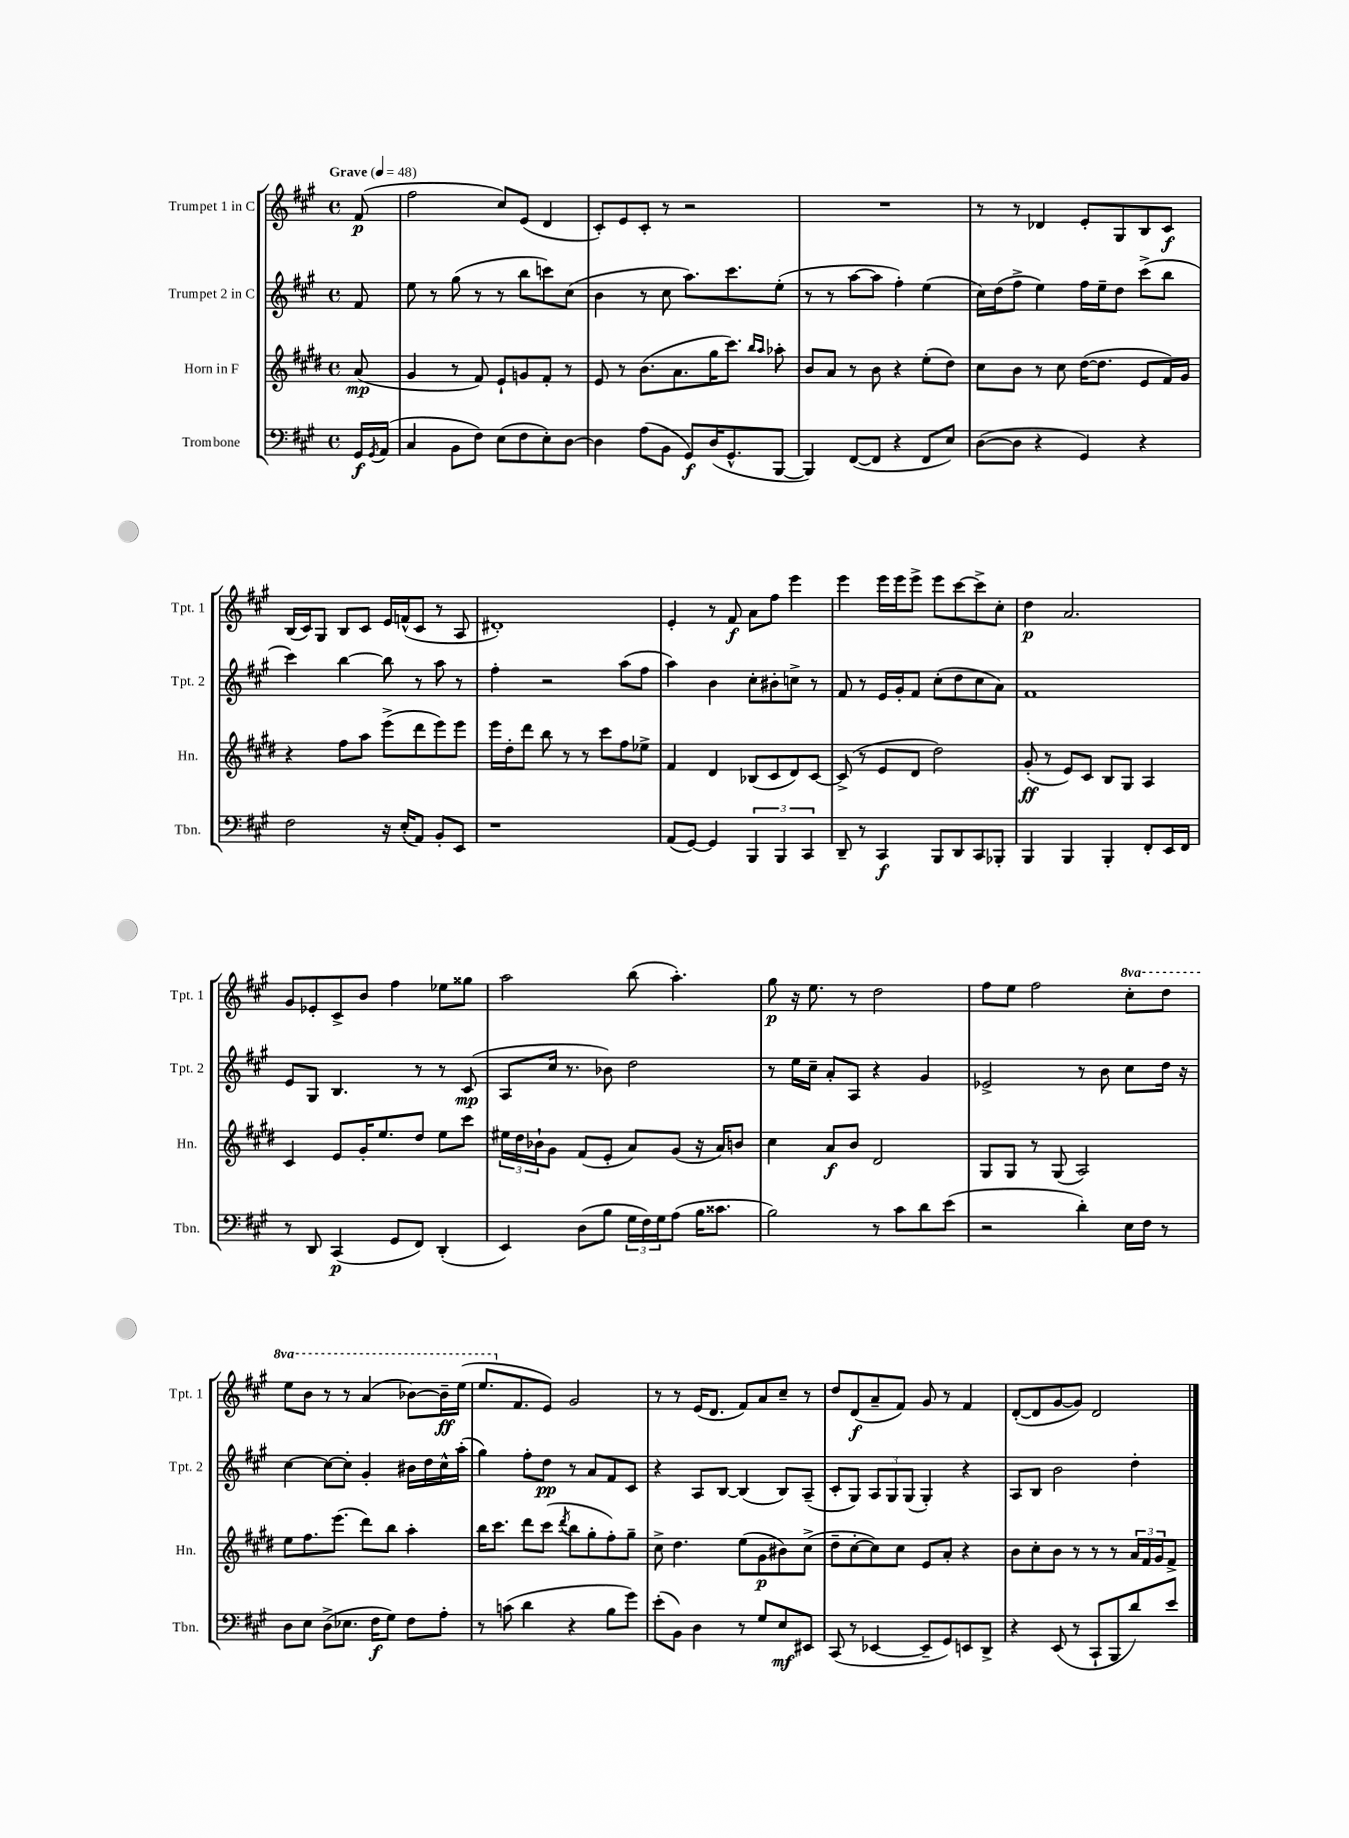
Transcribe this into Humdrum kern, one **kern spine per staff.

**kern	**kern	**kern	**kern
*staff4	*staff3	*staff2	*staff1
*clefF4	*clefG2	*clefG2	*clefG2
*k[f#c#g#]	*k[f#c#g#d#]	*k[f#c#g#]	*k[f#c#g#]
*M4/4	*M4/4	*M4/4	*M4/4
*met(c)	*met(c)	*met(c)	*met(c)
*MM48	*MM48	*MM48	*MM48
16GG#/LL	(8a/	8f#/	(8f#/
8qGG#/	.	.	.
(16AA/JJ	.	.	.
=	=	=	=
4C#/	4g#/	8ee\	2ff#\
.	.	8r	.
8BB\L	8r	(8gg#\	.
8F#\J)	8f#/)	8r	.
(8E\L	8e`/L	8r	8cc#/L)
8F#\	8g/	8bb\L	(8e/J
8E'\)	8f#'/J	8ccc\)	4d/
[8D\J	8r	(8cc#\J	.
=	=	=	=
4D\]	8e/	4b\	8c#'/L)
.	8r	.	8e/
(8A\L	(8.b\L	8r	8c#'/J
8BB\J	.	8cc#\	8r
.	8.a\	.	.
8GG#/L)	.	8.aa\L)	2r
(16D/K	16gg#\K	.	.
8.GG#^^/	8.ccc#\J)	8.ccc#\	.
.	16qqbb/LL	.	.
.	16qqaa/JJ	.	.
[8BBB/J	8aa-'\	(8ee'\J	.
=	=	=	=
4BBB/])	8b/L	8r	1r
.	8a/J	8r	.
([8FF#/L	8r	[8aa\L	.
8FF#/]J	8b\	8aa\]J	.
4r	4r	4ff#'\)	.
8FF#/L	(8ee'\L	(4ee\	.
8E/J)	8dd#\J)	.	.
=	=	=	=
([8D\L	8cc#\L	16cc#\LL)	8r
.	.	(16dd\J	.
8D\]J	8b\J	8ff#^\J	8r
4r	8r	4ee\)	4d-/
.	8cc#\	.	.
4GG#/)	([16dd#\LK	16ff#\LL	8e'/L
.	8.dd#\]J	16ee~\J	.
.	.	8dd\J	8G#/
4r	8e/L	(8ccc#^\L	8B/
.	16f#/L)	8bb\J	8c#/J
.	16g#/JJ	.	.
=	=	=	=
2F#\	4r	4ccc#\)	(16B/LL
.	.	.	16c#/J)
.	.	.	8G#/J
.	8ff#\L	[4bb\	8B/L
.	8aa\J	.	8c#/J
16r	(8eee^\L	8bb\]	16e/LL
(16E'/LK	.	.	(16f^^/J
8AA/J)	8ddd#\	8r	8c#/J
8BB'/L	8eee\)	8aa\	8r
8EE/J	8eee\J	8r	8A/
=	=	=	=
1r	16eee\LL	4ff#'\	1d#')
.	16dd#'\J	.	.
.	8ddd#\J	.	.
.	8bb\	2r	.
.	8r	.	.
.	8r	.	.
.	8ccc#\L	.	.
.	8ff#\	(8aa\L	.
.	8ee-^\J	8ff#\J	.
=	=	=	=
(8AA/L	4f#/	4aa\)	4e'/
[8GG#/J)	.	.	.
4GG#/]	4d#/	4b\	8r
.	.	.	8f#/
6BBB/	(8B-/L	8cc#'\L	8a\L
.	8c#/	8b#'\	8ff#\J
6BBB/	.	.	.
.	8d#/)	8cc^\J	4eee\
6CC#/	.	.	.
.	[8c#/J	8r	.
=	=	=	=
8DD~/	(8c#^/]	8f#/	4eee\
8r	8r	8r	.
4CC#/	8e/L	16e/LL	16eee\LL
.	.	16g#'/J	16eee\J
.	8d#/J	8f#/J	8eee^\J
8BBB/L	2dd#\)	(8cc#'\L	8eee\L
8DD/	.	8dd\	[8ccc#\
8CC#/	.	8cc#\	8ccc#^\]
8BBB-'/J	.	8a\J)	8cc#'\J
=	=	=	=
4BBB/	(8g#'/	1f#	4dd\
.	8r	.	.
4BBB/	8e/L)	.	2.a/
.	8c#/J	.	.
4BBB'/	8B/L	.	.
.	8G#/J	.	.
8FF#'/L	4A/	.	.
16EE/L	.	.	.
16FF#/JJ	.	.	.
=	=	=	=
8r	4c#/	8e/L	8g#/L
8DD/	.	8G#/J	8e-'/
(4CC#/	8e/L	4.B/	8c#^/
.	16g#'/K	.	8b/J
.	8.ee/	.	.
8GG#/L	.	.	4ff#\
8FF#/J)	8dd#/J	8r	.
(4DD'/	8ee\L	8r	8ee-\L
.	8ccc#\J	(8c#/	8gg##\J
=	=	=	=
4EE/)	24ee#\LL	8A/L	2aa\
.	24dd#\	.	.
.	24b-`\J	.	.
.	8g#\J	16cc#/Jk	.
.	.	8.r	.
(8D\L	(8f#/L	.	.
8B\J	8e'/J	8b-\)	.
24G#\LL	8a/L)	2dd\	(8bb\
24F#\)	.	.	.
24G#\J	.	.	.
(8A\J	(8g#/J	.	4.aa'\)
16B\LK	16r	.	.
8.c##\J	16a/LK)	.	.
.	8b/J	.	.
=	=	=	=
2B\)	4cc#\	8r	8gg#\
.	.	16ee\LL	16r
.	.	16cc#~\JJ	8.ee\
.	8a/L	8a'/L	.
.	8b/J	8A/J	8r
8r	2d#/	4r	2dd\
8c#\L	.	.	.
8d\	.	4g#/	.
(8e\J	.	.	.
=	=	=	=
2r	8G#/L	2e-^/	8ff#\L
.	8G#/J	.	8ee\J
.	8r	.	2ff#\
.	(8G#/	.	.
4d'\)	2A/)	8r	.
.	.	8b\	.
16E\LL	.	8cc#\L	8ccc#'\L
16F#\JJ	.	.	.
8r	.	16dd\Jk	8ddd\J
.	.	16r	.
=	=	=	=
8D\L	8ee\L	[4cc#\	8eee\L
8E\J	8.ff#\	.	8bb\J
(8D^\L	.	8cc#\_L	8r
.	(8.eee\J	.	.
8.E-\J	.	8cc#'\]J	8r
.	8ddd#\L)	4g#'/	(4aa/
16F#\LK	.	.	.
8G#\J)	8bb\J	.	.
8F#\L	4aa'\	16b#\LL	[8bb-\L)
.	.	16dd\	.
8A'\J	.	16cc#^^\	16bb-~\]L
.	.	(16aa'\JJ	(16eee\JJ
=	=	=	=
8r	16bb\LK	4gg#\)	8.eee/L
.	8.ccc#\J	.	.
(8c\	.	.	.
.	.	.	8.f#/
4d\	8ddd#\L	8ff#'\L	.
.	(8ccc#\J	8dd\J	8e/J)
.	8qddd#/	.	.
4r	8bb\L	8r	2g#/
.	8gg#'\	8a/L	.
8B\L	8ff#'\)	8f#/	.
8g#\J)	8gg#~\J	8c#/J	.
=	=	=	=
(8e'\L	8cc#^\	4r	8r
8BB\J)	4.dd#\	.	8r
4D\	.	8A/L	(16e/LK
.	.	.	8.d/J
.	.	[8B/J	.
8r	(8ee\L	(4B/]	8f#/L)
8G#/L	8g#\	.	8a/
8E/	8b#\)	8B/L)	8cc#~/J
8EE#/J	(8cc#^\J	(8A~/J	8r
=	=	=	=
(8CC#/	8dd#~\L	8c#'/L	8dd/L
8r	[8cc#'\	8G#/J)	(8d/
[4EE-/	8cc#\])	12A/L	8a~/
.	.	12G#/	.
.	8cc#\J	.	8f#/J)
.	.	(12G#/J	.
8EE-~/]L	8e/L	4G#'/)	8g#/
8GG#/)	8a'/J	.	8r
8EE/	4r	4r	4f#/
8DD^/J	.	.	.
=	=	=	=
4r	8b\L	8A/L	([8d'/L
.	8cc#'\	8B/J	8d/]
(8EE/	8b\J	2b\	[8g#/
8r	8r	.	8g#/]J)
8CC#`/L	8r	.	2d/
8BBB/	8r	.	.
8d/)	24a/LL	4dd'\	.
.	24f#/	.	.
.	24g#/J	.	.
8e/J	8f#^/J	.	.
==	==	==	==
*-	*-	*-	*-
